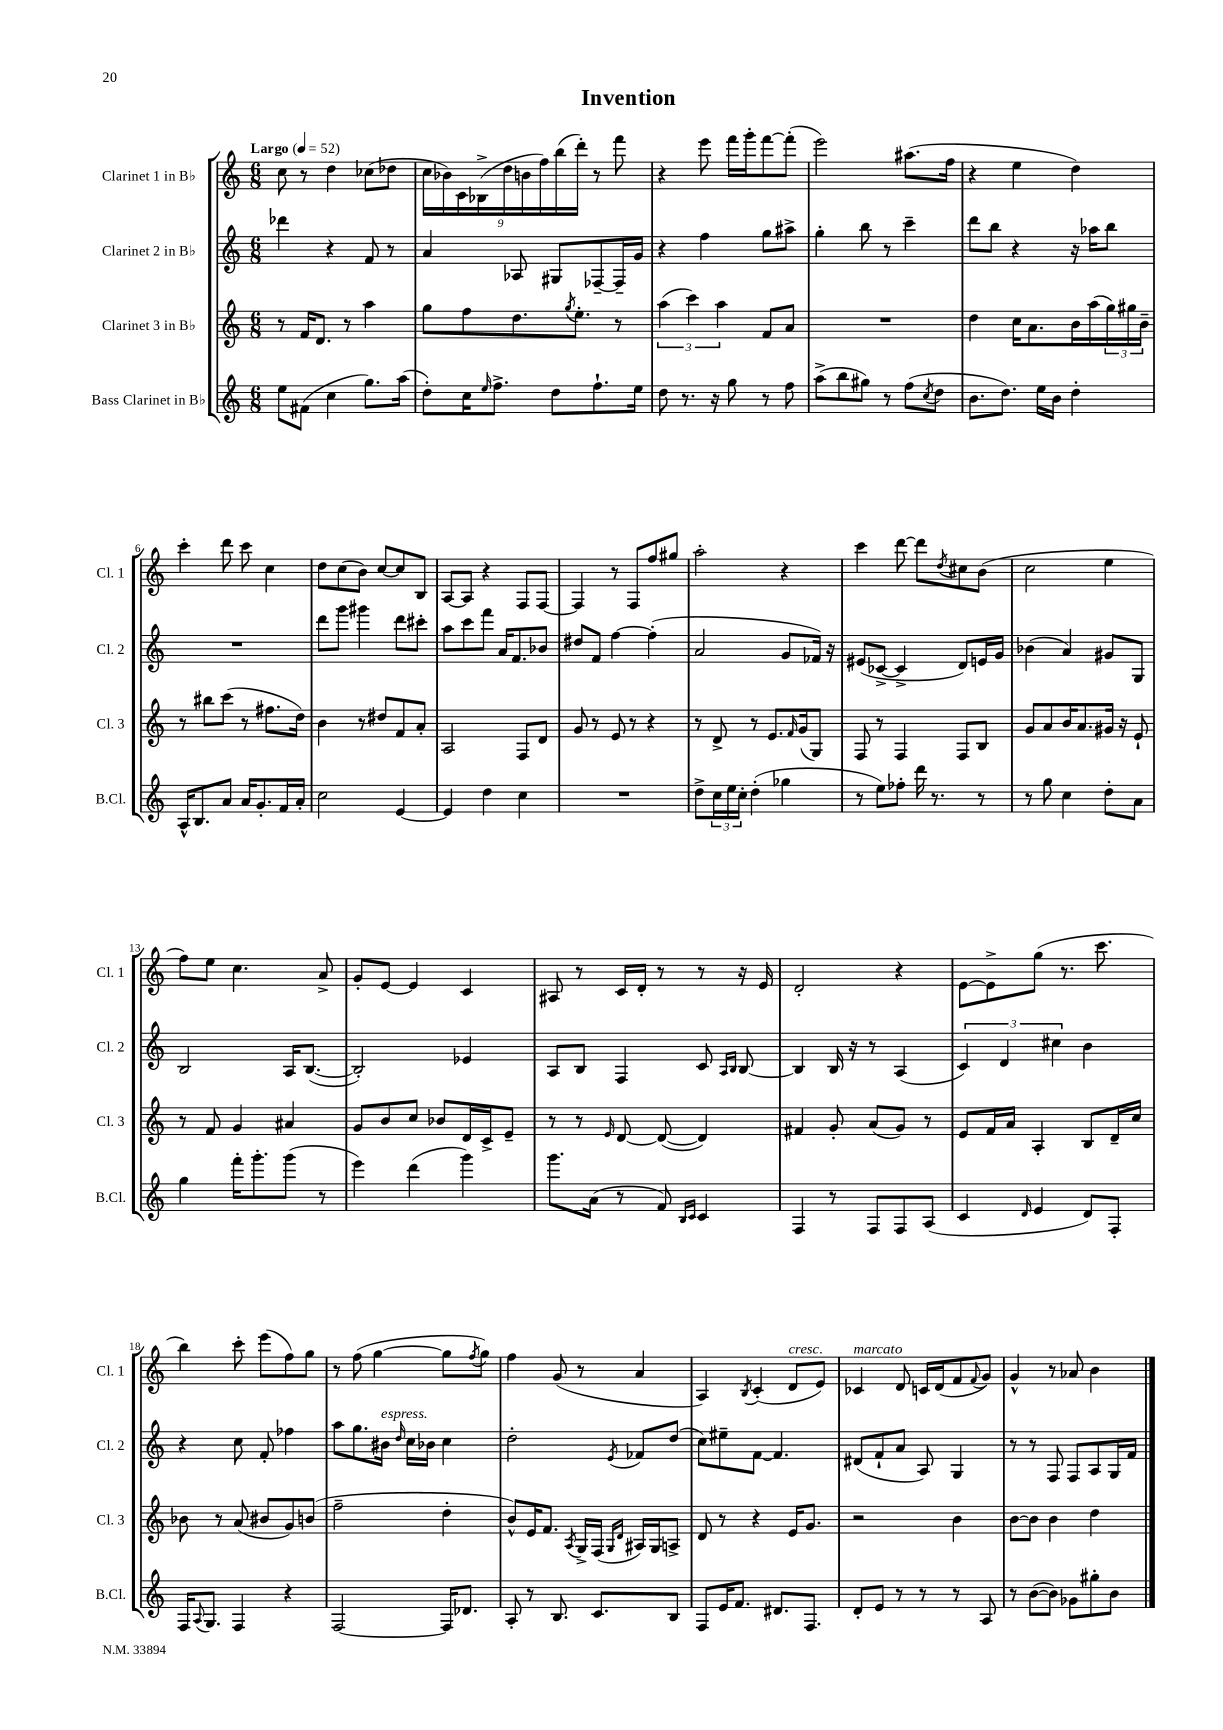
\header { title = "Invention" }
<<
\new StaffGroup <<
\new Staff = "s0" \with { instrumentName = "Clarinet 1 in Bb" shortInstrumentName = "Cl. 1" } {
    \clef treble \key c \major \numericTimeSignature \time 6/8 \tempo "Largo" 4 = 52
    c''8 r8 d''4 ces''8( des''8 |
    \tuplet 9/8 { c''16 bes'16) c'16 bes16->( d''16 b'16 f''16) b''16( d'''16-.) } r8 f'''8 |
    r4 e'''8 f'''16 g'''16-. f'''8~ f'''8-.( |
    e'''2) ais''8.( f''16 |
    r4 e''4 d''4) |
    c'''4-. d'''8 c'''8 c''4 |
    d''8 c''8( b'8) c''8~ c''8 b8 |
    a8~ a8 r4 f8 f8~ |
    f4 r8 f8 f''8 gis''8 |
    a''2-. r4 |
    c'''4 d'''8~ d'''8 \acciaccatura { d''8 } cis''8 b'8( |
    c''2 e''4 |
    f''8) e''8 c''4. a'8-> |
    g'8-. e'8~ e'4 c'4 |
    ais8 r8 c'16 d'16-. r8 r8 r16 e'16 |
    d'2-. r4 |
    e'8~ e'8-> g''8( r8. c'''8. |
    b''4) c'''8-. e'''8( f''8) g''8 |
    r8 f''8( g''4~ g''8 \acciaccatura { f''8 } g''8) |
    f''4 g'8( r8 a'4 |
    a4) \acciaccatura { b8 } c'4-.( d'8^\markup { \italic "cresc." } e'8) |
    ces'4^\markup { \italic "marcato" } d'8 c'16 d'16( f'8 \appoggiatura { f'8 } g'8) |
    g'4-^ r8 aes'8 b'4 \bar "|." |
}
\new Staff = "s1" \with { instrumentName = "Clarinet 2 in Bb" shortInstrumentName = "Cl. 2" } {
    \clef treble \key c \major \numericTimeSignature \time 6/8
    des'''4 r4 f'8 r8 |
    a'4 aes8 gis8 fes8~-- fes16-- g'16 |
    r4 f''4 g''8 ais''8-> |
    g''4-. b''8 r8 c'''4-- |
    d'''8 b''8 r4 r16 aes''16 b''8 |
    R2. |
    d'''8 g'''8 gis'''4 d'''8 cis'''8-. |
    a''8 c'''8 f'''8 a'16 f'8. bes'8 |
    dis''8 f'8 f''4~ f''4-.( |
    a'2 g'8 fes'16) r16 |
    eis'8( ces'8~-> ces'4-> d'8) e'16 g'16 |
    bes'4( a'4) gis'8 g8 |
    b2 a16 b8.~( |
    b2-.) ees'4 |
    a8 b8 f4 c'8 \grace { a16 b16 } b8~ |
    b4 b16 r16 r8 a4( |
    \tuplet 3/2 { c'4) d'4 cis''4 } b'4 |
    r4 c''8 f'8-. fes''4 |
    a''8 g''8. bis'16^\markup { \italic "espress." } \grace { d''16 } c''16 bes'16 c''4 |
    d''2-. \acciaccatura { e'8 } fes'8 d''8( |
    c''8) eis''8-- f'8~ f'4. |
    dis'8( f'8-! a'8 a8) g4 |
    r8 r8 f8 f8 a8 g16 f'16 \bar "|." |
}
\new Staff = "s2" \with { instrumentName = "Clarinet 3 in Bb" shortInstrumentName = "Cl. 3" } {
    \clef treble \key c \major \numericTimeSignature \time 6/8
    r8 f'16 d'8. r8 a''4 |
    g''8 f''8 d''8. \acciaccatura { g''8 } e''8.-. r8 |
    \tuplet 3/2 { a''4( c'''4) a''4 } f'8 a'8 |
    R2. |
    d''4 c''16 a'8. b'16 a''16( \tuplet 3/2 { g''16) gis''16 b'16-- } |
    r8 bis''8 c'''8( r8 fis''8. d''16) |
    b'4 r8 dis''8 f'8 a'8-. |
    a2 f8 d'8 |
    g'8 r8 e'8 r8 r4 |
    r8 d'8-> r8 e'8. \grace { f'16 } g'16( g8) |
    f8 r8 f4 f8 b8 |
    g'8 a'8 b'16 a'8. gis'16 r16 e'8-! |
    r8 f'8 g'4 ais'4 |
    g'8 b'8 c''8 bes'8 d'16 c'16-> e'8-- |
    r8 r8 \grace { e'16 } d'8~ d'8~( d'4) |
    fis'4 g'8-. a'8( g'8) r8 |
    e'8 f'16 a'16 a4-. b8 d'16-- c''16 |
    bes'8 r8 a'8( bis'8 g'8) b'8( |
    f''2-- d''4-. |
    b'8-^) e'16 f'8. \acciaccatura { a8 } g16-> f16( \grace { g16 d'16 } ais16) g16 a8-> |
    d'8 r8 r4 e'16 g'8. |
    r2 b'4 |
    b'8~ b'8 b'4 d''4 \bar "|." |
}
\new Staff = "s3" \with { instrumentName = "Bass Clarinet in Bb" shortInstrumentName = "B.Cl." } {
    \clef treble \key c \major \numericTimeSignature \time 6/8
    e''8 fis'8( c''4 g''8.) a''16( |
    d''8-.) c''16 \grace { e''16 } f''8.-> d''8 f''8.-! e''16 |
    d''8 r8. r16 g''8 r8 f''8 |
    a''8->( b''8 gis''8) r8 f''8( \acciaccatura { c''8 } d''8 |
    b'8. d''8.) e''16 b'16 d''4-. |
    a16-^ b8. a'8 a'16 g'8.-. f'16 a'16-. |
    c''2 e'4~ |
    e'4 d''4 c''4 |
    R2. |
    d''8-> \tuplet 3/2 { c''16 e''16 c''16-. } d''4-.( ges''4 |
    r8 e''8) fes''8-. d'''16 r8. r8 |
    r8 g''8 c''4 d''8-. a'8 |
    g''4 f'''16-. g'''8.-. g'''8( r8 |
    e'''4) d'''4( g'''4) |
    g'''8. a'16( r8 f'8) \grace { b16 c'16 } c'4 |
    f4 r8 f8 f8 a8( |
    c'4 \grace { d'16 } e'4 d'8) f8-. |
    f16 \appoggiatura { a8 } g8. f4 r4 |
    f2~ f16 des'8. |
    a8-. r8 b8. c'8. b8 |
    f8 e'16 f'8. dis'8. f8. |
    d'8-. e'8 r8 r8 r8 a8 |
    r8 b'8~( b'8) ges'8 gis''8-. b'8 \bar "|." |
}
>>
>>
